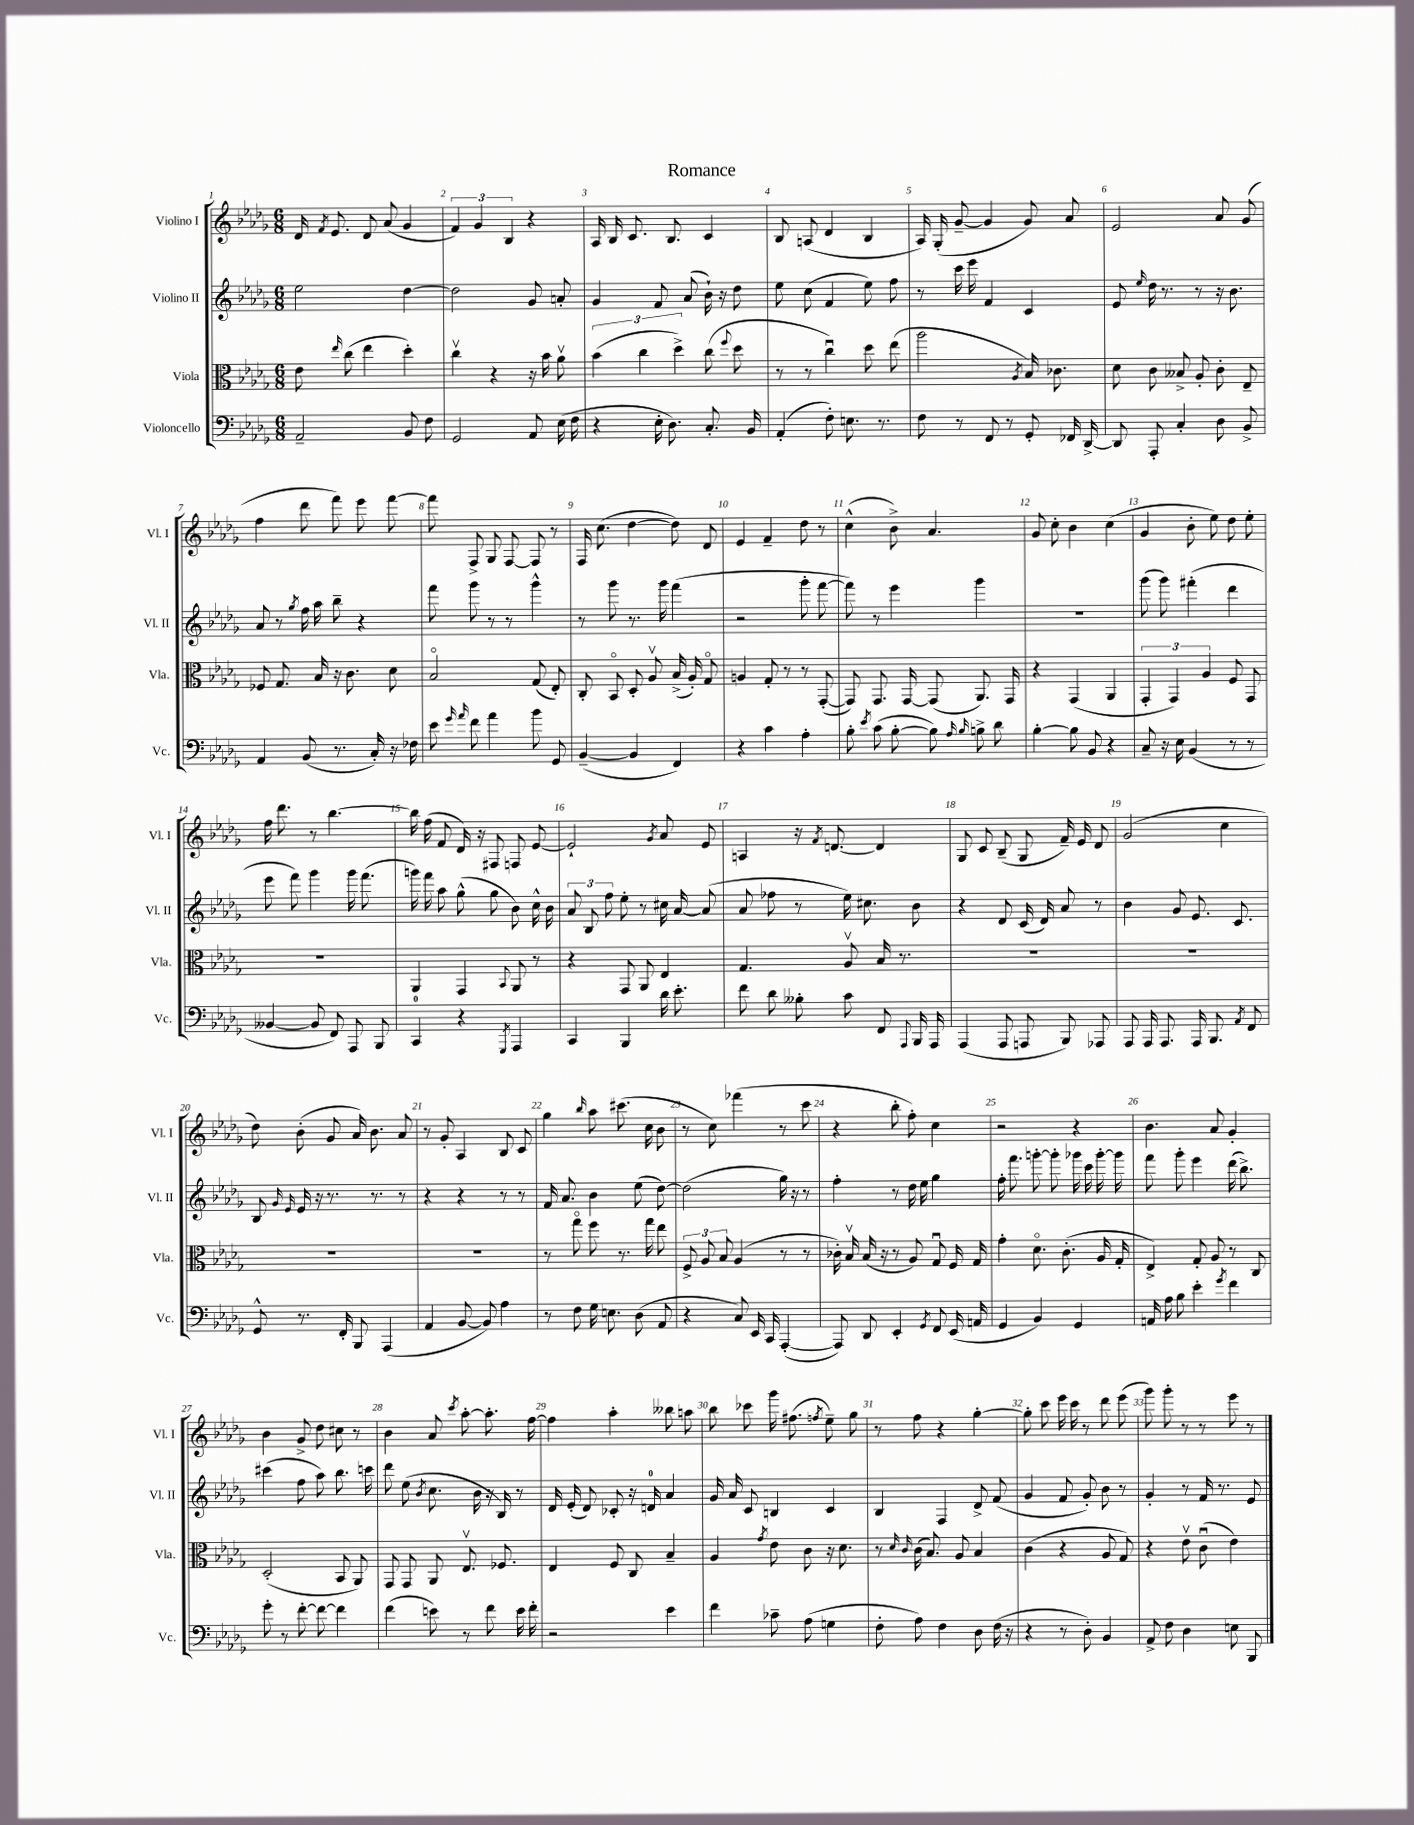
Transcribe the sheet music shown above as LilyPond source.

\header { title = "Romance" }
<<
\new StaffGroup <<
\new Staff = "s0" \with { instrumentName = "Violino I" shortInstrumentName = "Vl. I" } {
    \clef treble \key des \major \numericTimeSignature \time 6/8
    \autoBeamOff des'16 \acciaccatura { f'8 } ees'8. des'8 aes'8( ges'4 |
    \tuplet 3/2 { f'4) ges'4 bes4 } r4 |
    aes16 bes16 c'8. bes8. c'4 |
    bes8 a8( des'4 bes4 |
    aes16) ges16-.( ges'8~-- ges'4 ges'8) aes'8 |
    ees'2 aes'8 ges'8( |
    f''4 des'''8 f'''8) ees'''8 f'''8~ |
    f'''8 f8-> ges8 f8~ f8 r8 |
    f16 c''8.( des''4~ des''8) des'8 |
    ees'4 f'4-- des''8 r8 |
    c''4-^( bes'8->) aes'4. |
    ges'8 c''8-. bes'4 c''4( |
    ges'4 bes'8-. ees''8) des''8 ees''8-. |
    f''16 des'''8. r8 bes''4.~ |
    bes''16 f''16( f'8 des'16) r16 fis8 f8 ees'8~ |
    ees'2-! \acciaccatura { ges'8 } aes'8 ees'8 |
    a4 r16 \acciaccatura { f'8 } d'8.~ d'4 |
    ges8 c'8 bes8--( ges8 f'16--) ees'16 des'8 |
    ges'2( c''4 |
    des''8) bes'8-.( ges'8 aes'16) bes'8. aes'8 |
    r8 ges'8-. aes4 bes8 c'8 |
    ges''4 \grace { bes''16 } aes''8 cis'''8.( c''16 bes'8 |
    r8 c''8) fes'''4( r8 c'''8 |
    r4 bes''8-. f''8-.) c''4 |
    r2 r4 |
    bes'4. aes'8 ges'4-. |
    bes'4 ges'8-> des''8 cis''8 r8 |
    bes'4 aes'8 \acciaccatura { c'''8 } aes''8~-. aes''8.-. f''16~ |
    f''4 aes''4-. beses''8 a''8 |
    bes''8 ces'''8 ges'''16 fis''8.( \acciaccatura { f''8 } ees''8--) ges''8 |
    r8 f''8 r4 ges''4~-. |
    ges''8-. c'''8 ees'''16 c'''16 r8 des'''8 ees'''8( |
    ges'''8) ges'''8-. r8 r8 ees'''8 r8 \bar "|." |
}
\new Staff = "s1" \with { instrumentName = "Violino II" shortInstrumentName = "Vl. II" } {
    \clef treble \key des \major \numericTimeSignature \time 6/8
    \autoBeamOff ees''2 des''4~ |
    des''2 ges'8 a'8-. |
    ges'4 f'8 aes'8( bes'16-!) r16 des''8 |
    ees''8 c''8( f'4 ees''8) f''8 |
    r8 c'''16 ees'''16 f'4 c'4 |
    ees'8 \grace { ees''16 } des''16 r8. r8 r16 bes'8. |
    aes'8 r8 \acciaccatura { ges''8 } f''16 aes''16 bes''8-- r4 |
    f'''8 ges'''8 r8 r8 ges'''4-^ |
    r8 ges'''8 r8. ges'''16 f'''4( |
    r2 ges'''8-. f'''8~ |
    f'''8) r8 ees'''4 ges'''4 |
    R2. |
    ges'''8( ges'''8) fis'''4-.( des'''4 |
    ees'''8 f'''8) ges'''4 ges'''16 f'''8.( |
    g'''16) f'''16 aes''8 ges''8-^( ges''8 bes'8) c''16-^ bes'16 |
    \tuplet 3/2 { aes'8 bes8 f''8 } ees''8-. r8 cis''16 aes'16~ aes'8( |
    aes'8 fes''8 r8 ees''16) cis''8. bes'8 |
    r4 des'8 c'16( des'16) aes'8 r8 |
    bes'4 ges'8 ees'8. c'8. |
    bes8 \grace { ges'16 ees'16 } ees'16 r16 r8. r8. r8 |
    r4 r4 r8 r8 |
    f'16 aes'8. bes'4 ees''8( des''8~) |
    des''2( ges''16) r16 r8 |
    f''4-. r8 des''16 ees''16 ges''4 |
    f''16-. f'''8. g'''8~-. g'''8-. ges'''16 c'''16 ges'''16~-. ges'''16 |
    f'''8 ges'''8-. ees'''4 des'''16( bes''8.->) |
    cis'''4( f''8 aes''8) bes''8. c'''16 |
    des'''8 ees''8( \acciaccatura { bes'8 } c''8. bes'16 r16 bes16) r8 |
    des'16 ees'16-.( des'8) ces'8-. r16 d'16-0 aes'4 |
    ges'16 aes'16 c'8 b4 c'4 |
    bes4 f4 des'8-> f'8( |
    ges'4 f'8 ges'8-.) bes'8 r8 |
    ges'4-. r8 f'16 r8. ees'8 \bar "|." |
}
\new Staff = "s2" \with { instrumentName = "Viola" shortInstrumentName = "Vla." } {
    \clef alto \key des \major \numericTimeSignature \time 6/8
    \autoBeamOff ees'8 \grace { ees''16 } c''8( ees''4 des''4-.) |
    c''4\upbow r4 r16 bes'16 aes'8\upbow |
    \tuplet 3/2 { bes'4( c''4 des''4->) } c''8( \appoggiatura { f''8 } des''8 |
    r8 r8 c''4\downbow) des''8 ees''8( |
    aes''2 \acciaccatura { aes8 } bes16) ces'8. |
    des'8 c'8 beses8-> aes8-. c'8-. ees8-- |
    fes8 ges8. bes16 r16 c'8. des'8 |
    bes2\flageolet ges8( ees8-.) |
    c8-. bes,8\flageolet des8-. aes8\upbow bes16->( aes16-.) ges8\flageolet |
    a4 ges8-. r8 r8 ges,8~-.( |
    ges,8) ges,8. ges,16~ ges,8( aes,8.) ges,16 |
    r4 ges,4( aes,4 |
    \tuplet 3/2 { ges,4-. ges,4) aes4 } f8 ges,8 |
    R2. |
    aes,4 ges,4 \appoggiatura { bes,8 } aes,8 r8 |
    r4 ges,8 aes,8 ees4 |
    ges4. aes8\upbow bes16 r8. |
    R2. |
    R2. |
    R2. |
    R2. |
    r8 ges''8\flageolet f''8 r8. ges''16 ees''8 |
    \tuplet 3/2 { f8-> aes8 bes8 } aes4( r8 r8 |
    ces'16-.) bes16\upbow bes16( r16 r8 aes8) ges8\downbow f16 ges16 |
    ges'4-. des'8.\flageolet c'8.-.( aes16 ges16-. |
    ees4->) ges8-. aes8 r8 c8 |
    des2-.( bes,8 aes,8) |
    ges,8 ges,8 aes,8 ees8.\upbow fes8. |
    ees4 f8 c8 bes4-- |
    aes4 \acciaccatura { ges'8 } ees'8 c'8 r16 des'8. |
    r8 \grace { des'16 c'16 } c'16( bes8.) aes8 bes4 |
    c'4( r4 aes8 ges8) |
    r4 ees'8\upbow c'8\downbow( ees'4) \bar "|." |
}
\new Staff = "s3" \with { instrumentName = "Violoncello" shortInstrumentName = "Vc." } {
    \clef bass \key des \major \numericTimeSignature \time 6/8
    \autoBeamOff aes,2-- bes,8 f8 |
    ges,2 aes,8 ees16( f16 |
    r4 ees16-. des8.) c8.-. bes,16 |
    aes,4-.( f8-.) e8. r8. |
    f8 r8 f,8 r8 ges,8-. fes,16 des,16~-> |
    des,8 aes,,8-. c4-. des8 bes,8-> |
    aes,4 bes,8( r8. c16-.) r16 fes16 |
    ees'8 \grace { ges'16 aes'16 } f'8 aes'4 bes'8 ges,8 |
    bes,4~--( bes,4 f,4) |
    r4 c'4 aes4-. |
    bes8-. \acciaccatura { ees'8 } c'8( bes8~-. bes8) \grace { aes16 bes16 } b8-> des'8 |
    bes4~-. bes8 bes,8 r4 |
    c8-- r16 ees16 bes,4( r8 r8 |
    beses,4~ beses,8 f,8) aes,,8 bes,,8 |
    c,4-0 r4 \acciaccatura { ges,,8 } aes,,4 |
    c,4 bes,,4 des'16 ees'8.-. |
    f'8 des'8 beses8-. c'8 f,8 \appoggiatura { aes,,8 } bes,,16 aes,,16 |
    aes,,4( aes,,8 a,,8 bes,,8) aes,,8 |
    aes,,8 aes,,16 aes,,8. aes,,16 bes,,8. \acciaccatura { aes,8 } f,8 |
    ges,8-^ r8. f,16-. bes,,8 aes,,4( |
    aes,4 bes,8~ bes,8) aes4 |
    r8 f8 ges16 e8. des8( aes,8 |
    r4 c8) ees,16 c,16 aes,,4~-.( |
    aes,,8) des,8 ees,4-. \acciaccatura { ges,8 } f,8 ees,16( a,16 |
    ges,4 bes,4) ges,4 |
    a,16 aes16 bes8 ees'4-. \acciaccatura { ges'8 } f'4 |
    ges'8-. r8 f'8~-. f'8~ f'4 |
    f'4( e'8) r8 f'8 e'16 f'16-. |
    r2 ees'4 |
    f'4 ces'8-- aes8( g4 |
    f8-. aes8) f4 des8 f16( r16 |
    r4 r8 des8-.) bes,4 |
    aes,8-> f8 des4 e8 bes,,8 \bar "|." |
}
>>
>>
\layout { \context { \Score \override BarNumber.break-visibility = ##(#f #t #t) barNumberVisibility = #all-bar-numbers-visible } }
